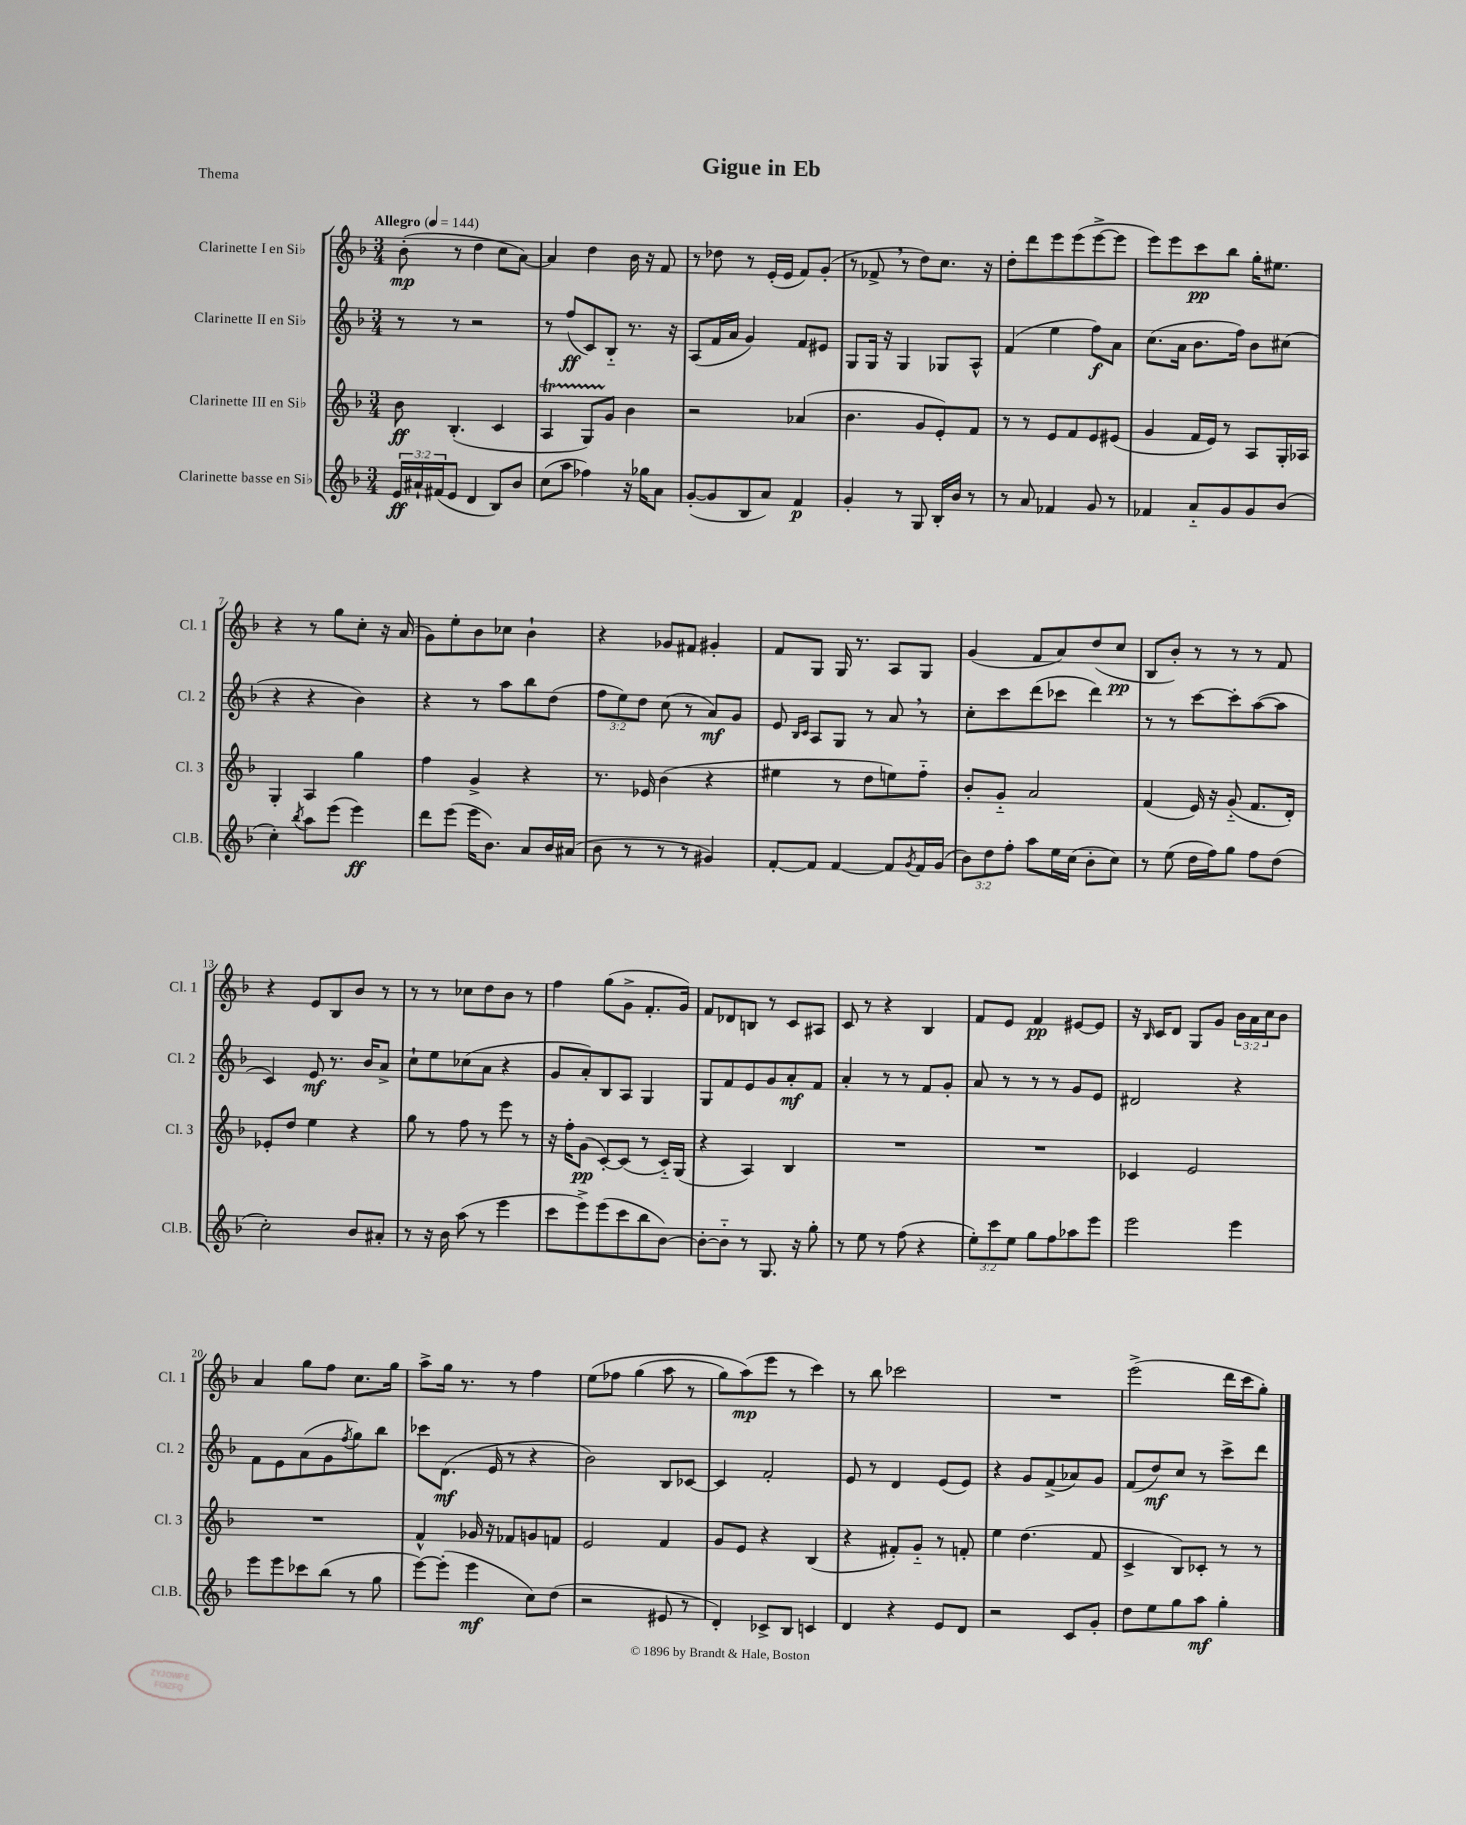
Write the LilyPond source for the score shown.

\header { title = "Gigue in Eb" piece = "Thema" }
<<
\new StaffGroup <<
\new Staff = "s0" \with { instrumentName = "Clarinette I en Sib" shortInstrumentName = "Cl. 1" } {
    \clef treble \key f \major \numericTimeSignature \time 3/4 \override Staff.TupletNumber.text = #tuplet-number::calc-fraction-text \tempo "Allegro" 4 = 144
    bes'8-.\mp( r8 d''4 c''8 a'8~) |
    a'4 d''4 bes'16 r16 f'8 |
    r8 des''8 r8 e'16-.( e'16 f'8) g'8-.( |
    r8 fes'8-> \breathe r8 d''8) c''8. r16 |
    d''8-. d'''8 e'''8 e'''8( e'''8~-> e'''8 |
    e'''8) e'''8 c'''8\pp bes''8 g''16-. eis''8. |
    r4 r8 g''8 c''8-. r16 a'16( |
    g'8) e''8-. bes'8 ces''8 bes'4-! |
    r4 ges'8 fis'8 gis'4-. |
    f'8 g8 g16 r8. a8 g8 |
    g'4( f'8 a'8) d''8( c''8\pp |
    bes8 bes'8-.) r8 r8 r8 f'8 |
    r4 e'8 bes8 bes'8 r8 |
    r8 r8 ces''8 d''8 bes'8 r8 |
    f''4 g''8( g'8-> f'8.-. g'16) |
    f'8 des'8 b8 r8 c'8 ais8 |
    c'8 r8 r4 bes4 |
    f'8 e'8 f'4\pp eis'8~ eis'8 |
    r16 \grace { bes16 } c'16 d'8 g8 g'8 \tuplet 3/2 { bes'16 a'16 c''16 } bes'8 |
    a'4 g''8 f''8 c''8. g''16 |
    a''8-> g''16 r8. r8 f''4 |
    e''8\( fes''8 g''4( a''8 r8 |
    g''8) a''8\mp(\) e'''8 r8 c'''4) |
    r8 bes''8 ces'''2 |
    R2. |
    e'''2->( d'''16 c'''16 g''8-.) \bar "|." |
}
\new Staff = "s1" \with { instrumentName = "Clarinette II en Sib" shortInstrumentName = "Cl. 2" } {
    \clef treble \key f \major \numericTimeSignature \time 3/4 \override Staff.TupletNumber.text = #tuplet-number::calc-fraction-text
    r8 r8 r2 |
    r8 f''8\ff( c'8) bes8-_ r8. r16 |
    a8( f'16 a'16 g'4) f'8 eis'8 |
    g8 g16 r16 g4 ges8 a8-^ |
    f'4( e''4 f''8\f) a'8 |
    c''8.( a'16 bes'8. f''16) bes'8 cis''8( |
    r4 r4 bes'4) |
    r4 r8 a''8 bes''8 d''8( |
    \tuplet 3/2 { f''8 e''8) d''8 } c''8( r8 a'8\mf) g'8 |
    e'8 \grace { bes16 c'16 } a8 g8 r8 a'8 \breathe r8 |
    c''8-. c'''8 d'''8( ces'''8 d'''4) |
    r8 r8 c'''8~ c'''8-. a''8~( a''8 |
    c'4) e'8\mf r8. bes'16 a'8-> |
    c''8-! e''8 ces''8( a'8 r4 |
    g'8 a'8-.) bes8 a8 g4 |
    g8 f'8 e'8 g'8 a'8-.\mf f'8 |
    a'4-. r8 r8 f'8 g'8-. |
    a'8 r8 r8 r8 g'8 e'8 |
    dis'2 r4 |
    f'8 e'8 a'8( g'8 \acciaccatura { f''8 } g''8) bes''8 |
    ces'''8 d'8.\mf( e'16 r8 r4 |
    bes'2) bes8 ces'8~ |
    ces'4 f'2-. |
    e'8 r8 d'4 e'8( e'8) |
    r4 g'8 f'8->( aes'8) g'8 |
    f'8( d''8\mf) c''8 r8 c'''8-> d'''8 \bar "|." |
}
\new Staff = "s2" \with { instrumentName = "Clarinette III en Sib" shortInstrumentName = "Cl. 3" } {
    \clef treble \key f \major \numericTimeSignature \time 3/4
    bes'8\ff bes4.-.( c'4 |
    a4\startTrillSpan g8) g'8\stopTrillSpan bes'4 |
    r2 aes'4( |
    bes'4. g'8 e'8-.) f'8 |
    r8 r8 e'8 f'8 e'8 eis'8( |
    g'4 f'16 e'16) r8 a8 g16-. aes16 |
    g4-. a4 g''4 |
    f''4 g'4-> r4 |
    r8. ees'16 bes'4( r4 |
    eis''4 r8 d''8 e''8) f''8-_ |
    bes'8-. g'8-_ a'2 |
    f'4( e'16) r16 g'8-_( f'8. d'16-.) |
    ees'8-. d''8 e''4 r4 |
    g''8 r8 f''8 r8 e'''8 r8 |
    r16 f''16-. g'8\pp( c'8~-.) c'8( r8 c'16-_) g16( |
    r4 a4) bes4 |
    R2. |
    R2. |
    ces'4 e'2 |
    R2. |
    f'4-^ ges'16 r16 fes'8 g'8 f'8 |
    e'2 f'4 |
    g'8 e'8 r4 bes4( |
    r4 fis'8-.) g'8-_ r8 f'8-. |
    e''4 d''4.( f'8 |
    c'4-> bes8) ces'8-. r8 r8 \bar "|." |
}
\new Staff = "s3" \with { instrumentName = "Clarinette basse en Sib" shortInstrumentName = "Cl.B." } {
    \clef treble \key f \major \numericTimeSignature \time 3/4 \override Staff.TupletNumber.text = #tuplet-number::calc-fraction-text
    \tuplet 3/2 { e'16\ff ais'16-! fis'16( } e'8 d'4 bes8) bes'8 |
    c''8( a''8 fes''4) r16 ges''16 a'8 |
    g'8~-.( g'8 bes8 a'8) f'4\p |
    g'4-. r8 g8 bes16-. bes'16 r8 |
    r8 a'8 fes'4 g'8 r8 |
    fes'4 a'8-_ g'8 g'8 bes'8( |
    c''4-.) \acciaccatura { bes''8 } a''8 e'''8( e'''4\ff) |
    d'''8 e'''8( e'''16 bes'8.) a'8 bes'16 ais'16( |
    bes'8 r8 r8 r8 gis'4) |
    f'8~-. f'8 f'4~ f'8 \acciaccatura { g'8 } f'16 g'16( |
    \tuplet 3/2 { bes'8) d''8 f''8-. } a''8 e''16 c''16( bes'8-. c''8) |
    r8 e''8( d''16 f''16) g''8 f''8 d''8( |
    c''2-.) bes'8 ais'8-. |
    r8 r16 bes'16 a''8( r8 e'''4 |
    c'''8 e'''8->) e'''8( c'''8 bes''8 bes'8~) |
    bes'8~-. bes'8-_ r8 g8. r16 g''8-. |
    r8 e''8 r8 f''8( r4 |
    \tuplet 3/2 { e''8-.) c'''8 e''8 } g''8 f''8 aes''8 e'''8 |
    e'''2 e'''4 |
    e'''8 e'''8 ces'''8 bes''8( r8 g''8 |
    e'''8~) e'''8-.( e'''4\mf c''8) d''8( |
    r2 eis'8 r8 |
    d'4-.) ces'8-> bes8 c'4 |
    d'4 r4 e'8 d'8 |
    r2 c'8 g'8-. |
    d''8 e''8 g''8 a''8\mf g''4-. \bar "|." |
}
>>
>>
